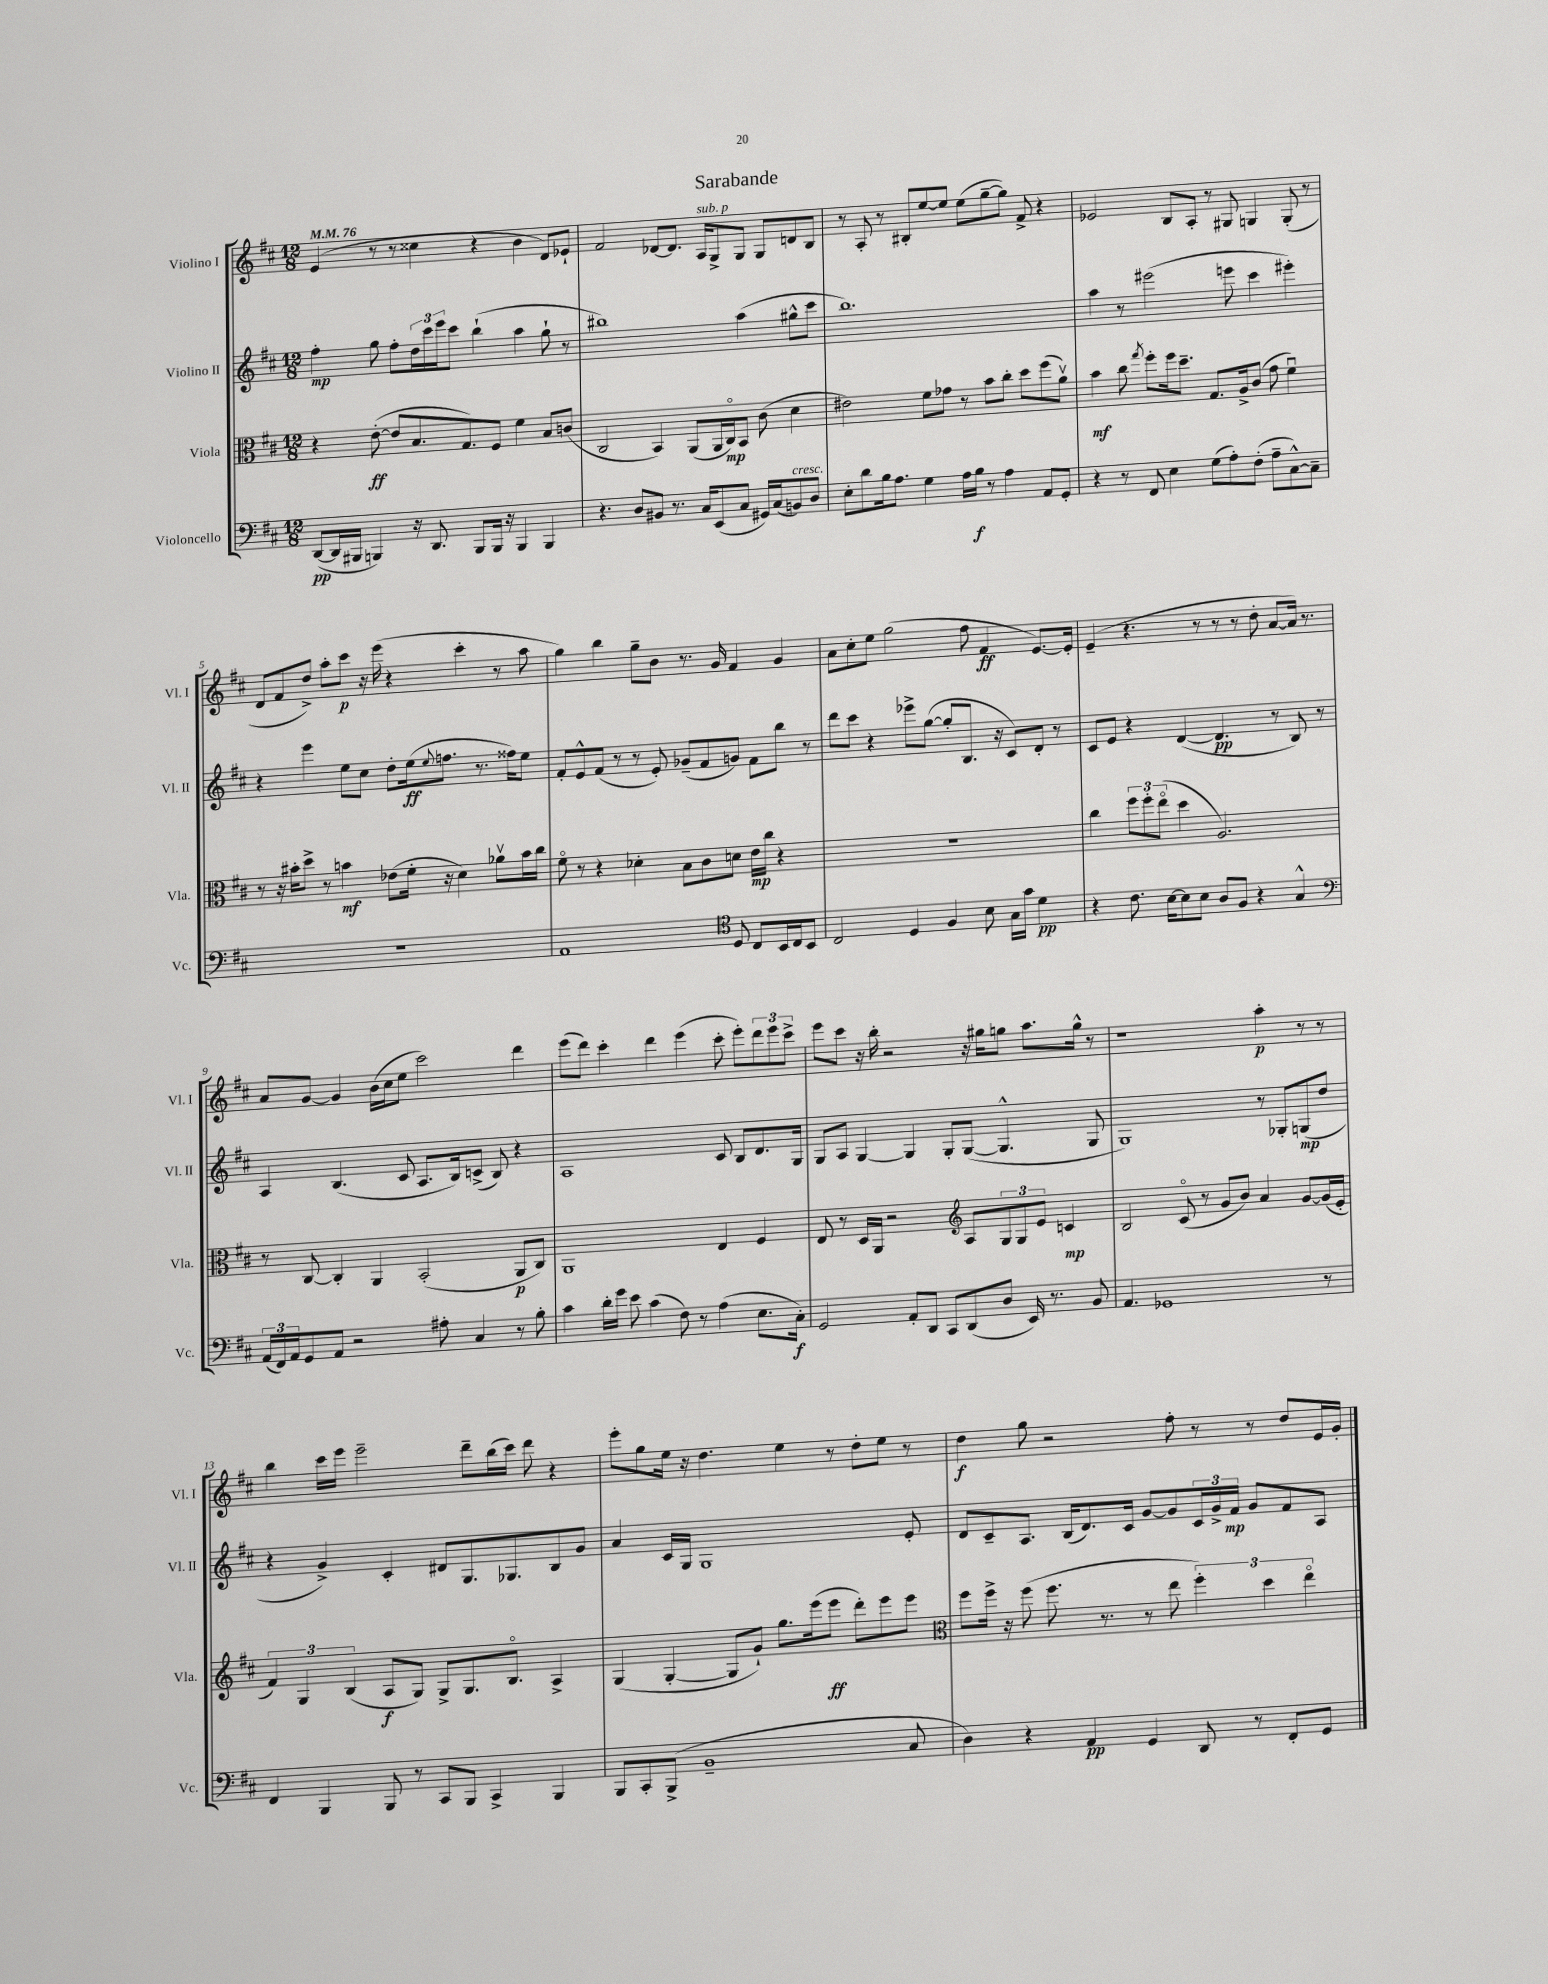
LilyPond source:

\header { title = "Sarabande" }
<<
\new StaffGroup <<
\new Staff = "s0" \with { instrumentName = "Violino I" shortInstrumentName = "Vl. I" } {
    \clef treble \key d \major \numericTimeSignature \time 12/8 \tempo 4 = 76
    e'4( r8 r8 cisis''4 r4 b'4 d'8) ees'8-! |
    fis'2 des'8~ des'8. a16^\markup { \italic "sub. p" } g8-> g8 g8 d'8 b8 |
    r8 a8-. r8 bis8-. e''8~ e''8 e''8( g''8~-- g''8) fis'8-> r4 |
    ees'2 b8 a8-. r8 gis8 g4 g8-.( r8 |
    d'8 fis'8 d''8->) a''8-. cis'''8\p r16 e'''16( r4 cis'''4-. r8 a''8 |
    g''4) b''4 g''8-- b'8 r8. g'16 fis'4 g'4 |
    a'8 cis''8-. e''8 g''2( fis''8 fis'4\ff e'8.~) e'16-. |
    e'4--( r4. r8 r8 r8 d''8-. a'8~ a'16) r8. |
    a'8 g'8~ g'4 b'16( cis''16 e''8 cis'''2) d'''4 |
    e'''8( d'''8) cis'''4-. d'''4 e'''4( cis'''8-. e'''8-.) \tuplet 3/2 { d'''8 e'''8 cis'''8-> } |
    e'''8 cis'''8 r16 b''16-. r2 r16 gis''16 g''8 a''8. g''16-^ r8 |
    r1 a''4-.\p r8 r8 |
    b''4 cis'''16 e'''16 e'''2-- d'''8-- b''16( cis'''16) d'''8 r4 |
    e'''8-. g''8 e''16 r16 d''4. e''4 r8 d''8-. e''8 r8 |
    d''4\f g''8 r2 fis''8-. r8 r8 d''8 e'16 g'16-. \bar "|." |
}
\new Staff = "s1" \with { instrumentName = "Violino II" shortInstrumentName = "Vl. II" } {
    \clef treble \key d \major \numericTimeSignature \time 12/8
    fis''4-.\mp g''8 fis''8-. \tuplet 3/2 { d''16 cis'''16 e'''16 } cis'''8 b''4-!( a''4 g''8-! r8 |
    bis''1) a''4( gis''8-^ cis'''8 |
    b''1.) |
    a''4 r8 eis'''2( e'''8 cis'''4 eis'''4-.) |
    r4 e'''4 e''8 cis''8 d''8-. e''16\ff( \appoggiatura { e''8 } f''8. r8. fisis''16) e''8 |
    fis'8-. e'8-^ fis'8( r8 r8 e'8-.) ges'8--( fis'8 g'8) fis'8 b''8 r8 |
    d'''8 cis'''8 r4 ees'''8-> g''8~( g''8-. b8. r16 cis'8) d'8-. r8 |
    cis'8 e'8 r4 d'4~( d'4.\pp r8 b8) r8 |
    a4 b4.( cis'8 a8. b16) c'8->( b8) r4 |
    a1 cis'8 b8 d'8. g16 |
    g8 a8 g4~ g4 g8-. g8~( g4.-^ g8 |
    g1) r8 ges8-. g8\mp( d''8 |
    r4 g'4->) cis'4-. dis'8 g8. ges8. b8 g'8 |
    a'4 cis'16 g16 g1 e'8-. |
    d'8 cis'8-- a8. b16( d'8.) cis'16 g'8~ g'8 \tuplet 3/2 { cis'16 g'16-> fis'16\mp } g'8 fis'8 a8 \bar "|." |
}
\new Staff = "s2" \with { instrumentName = "Viola" shortInstrumentName = "Vla." } {
    \clef alto \key d \major \numericTimeSignature \time 12/8
    r4 e'8~-.\ff( e'8 b8. g8.) fis8 fis'4 b8 c'8( |
    cis2 b,4) a,8( a,16 cis16\flageolet\mp) b,8 cis'8( d'4 |
    eis'2) fis'8 ges'8 r8 b'8 cis''8-. d''8 fis''8( a'8\upbow) |
    b'4\mf cis''8 \acciaccatura { g''8 } fis''8-. fis''16 d''8.-- g8. a16-> cis'8( g'8 fis'4\downbow) |
    r8 r16 bis'16-. d''8-> r8 b'4\mf ees'8( fis'16-. r16 d'4) aes'8\upbow b'16 cis''16 |
    fis'8\flageolet r8 r4 des'4-. b8 cis'8 d'8 e'16\mp cis''16 r4 |
    R1. |
    cis''4 \tuplet 3/2 { fis''8 fis''8-. e''8\flageolet( } d''4 a2.) |
    r8 cis8~ cis4-. a,4 b,2-.( a,8\p cis8) |
    a,1 e4 fis4 |
    e8 r8 d16 a,16 r2 \clef treble a8 \tuplet 3/2 { g8 g8 e'8 } c'4\mp |
    b2 cis'8\flageolet( r8 g'8 b'8) a'4 g'8~ g'16( e'16-. |
    \tuplet 3/2 { fis'4) g4 b4( } a8\f g8) g8-> g8. b8.\flageolet a4-> |
    g4( g4~-. g8 g'8-!) g''8. e'''16( e'''8\ff d'''8-.) e'''8 e'''8 |
    \clef alto fis''8 fis''16-> r16 fis''8( fis''8. r8. r8 e''8 \tuplet 3/2 { fis''4-.) d''4 e''4\flageolet } \bar "|." |
}
\new Staff = "s3" \with { instrumentName = "Violoncello" shortInstrumentName = "Vc." } {
    \clef bass \key d \major \numericTimeSignature \time 12/8
    d,8~\pp( d,16 bis,,16 b,,4) r16 d,8. b,,8 b,,16 r16 b,,4 b,,4 |
    r4. d8 bis,8 r8. cis16 e,8( cis8 gis,16) cis16( b,8^\markup { \italic "cresc." }) d8 |
    e8-. d'8 b16 a8. g4 a16 b16\f r8 a4 a,8 g,8-. |
    r4 r8 fis,8 e4 g8( a8-.) fis8-.( a8-- cis8~-^) cis8-- |
    R1. |
    a,1 \clef tenor d8 cis8 b,16 cis16 b,8 |
    cis2 d4 fis4 b8 g16 g'16 d'4\pp |
    r4 cis'8. b16~ b8 b8 a8 fis8 r4 g4-^ |
    \clef bass \tuplet 3/2 { a,16( fis,16) a,16 } g,8 a,8 r2 ais8-. cis4 r8 b8-. |
    cis'4 d'16-. g'16 e'8 cis'4( fis8) r8 a4( e8. cis16-.\f) |
    g,2 a,8-. d,8 cis,8 d,8( d8 e,16) r8. b,8 |
    a,4. ges,1 r8 |
    fis,4 b,,4 b,,8 r8 cis,8 b,,8 cis,4-> b,,4 |
    b,,8 cis,8-. b,,8->( b,1-- cis8 |
    d4) r4 a,4\pp g,4 d,8 r8 fis,8-. g,8 \bar "|." |
}
>>
>>
